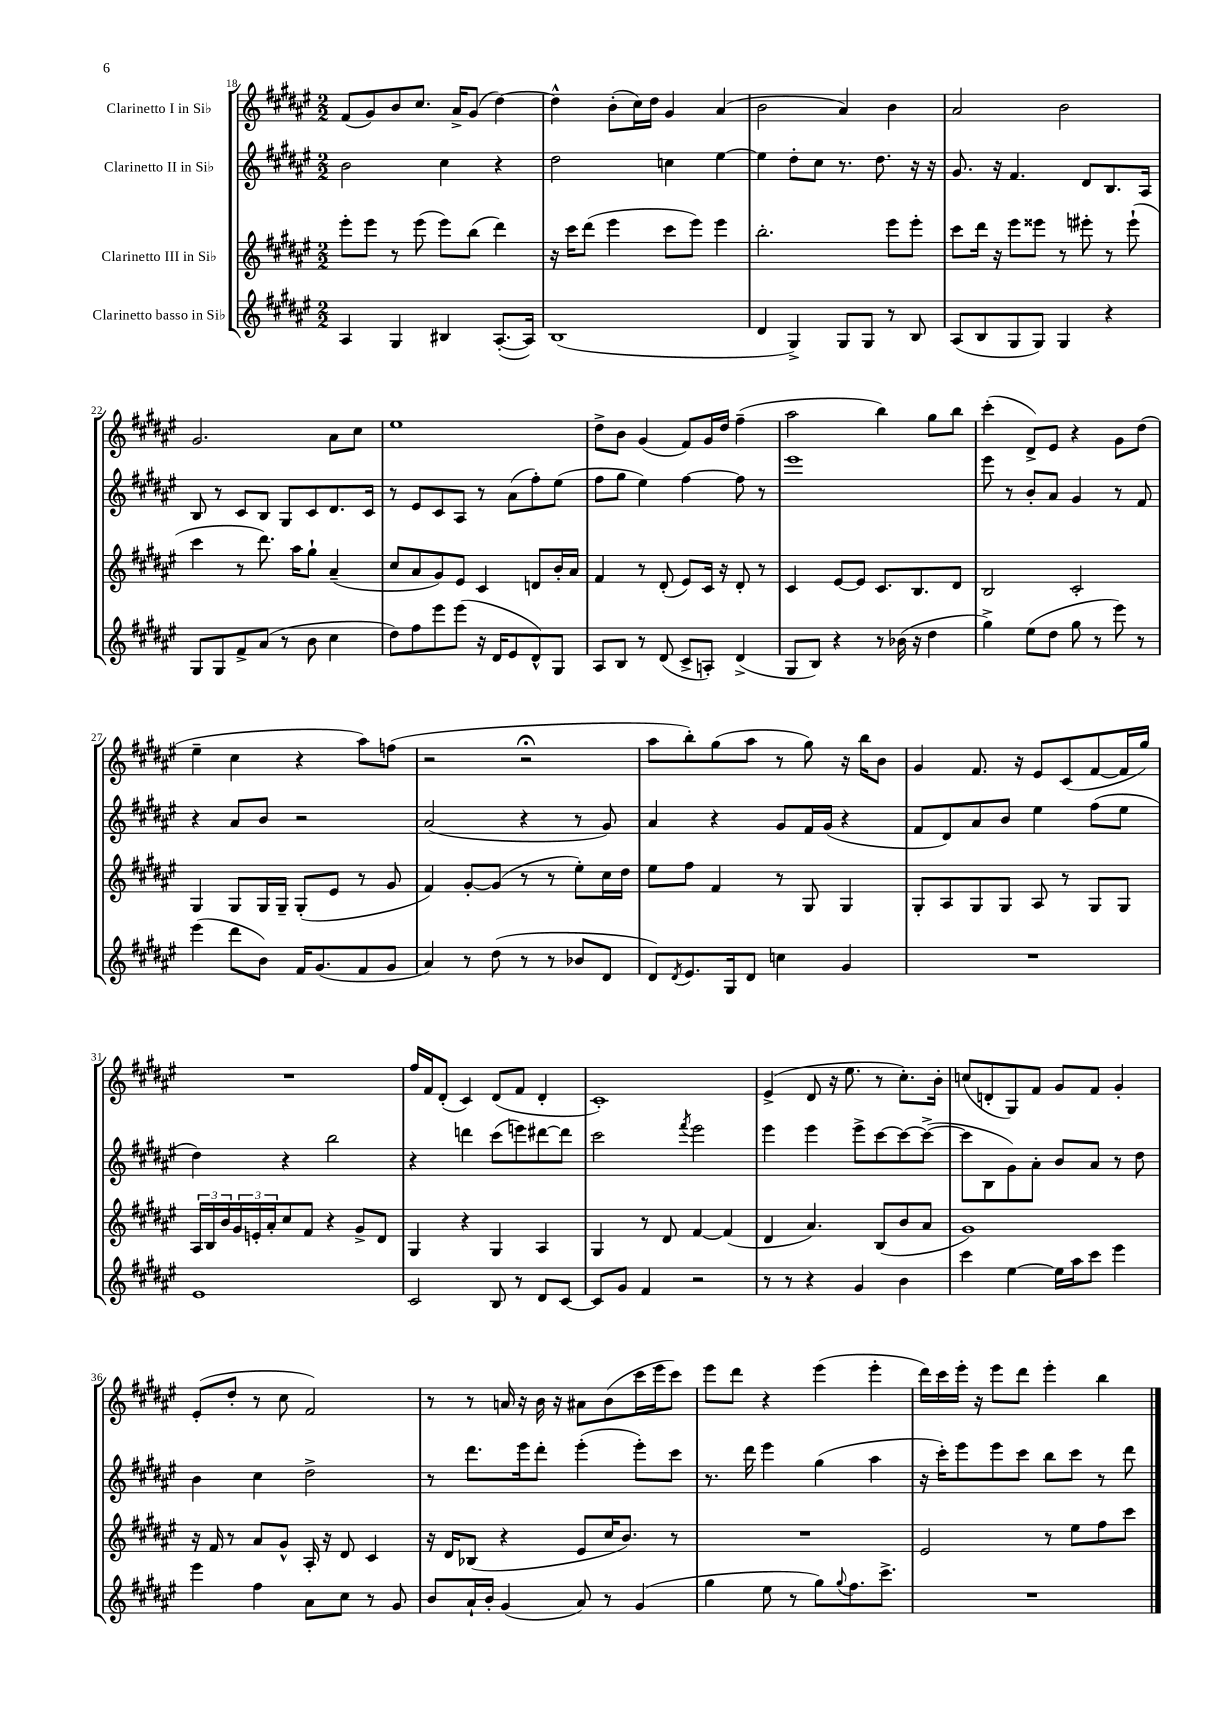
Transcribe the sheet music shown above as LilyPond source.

<<
\new StaffGroup <<
\new Staff = "s0" \with { instrumentName = "Clarinetto I in Sib" } {
    \clef treble \key fis \major \numericTimeSignature \time 2/2
    fis'8( gis'8) b'8 cis''8. ais'16-> gis'8( dis''4~) |
    dis''4-^ b'8-.( cis''16) dis''16 gis'4 ais'4( |
    b'2 ais'4) b'4 |
    ais'2 b'2 |
    gis'2. ais'8 cis''8 |
    eis''1 |
    dis''8-> b'8 gis'4( fis'8) gis'16 dis''16 fis''4--( |
    ais''2 b''4) gis''8 b''8 |
    cis'''4-.( dis'8->) eis'8 r4 gis'8 dis''8( |
    eis''4-- cis''4 r4 ais''8) f''8( |
    r2 r2\fermata |
    ais''8 b''8-.) gis''8( ais''8 r8 gis''8) r16 b''16 b'8 |
    gis'4 fis'8. r16 eis'8 cis'8( fis'8~ fis'16 gis''16) |
    R1 |
    fis''16 fis'16 dis'8-.( cis'4) dis'8( fis'8 dis'4-. |
    cis'1-.) |
    eis'4->( dis'8 r16 eis''8. r8 cis''8.-.) b'16-. |
    c''8( d'8-. gis8) fis'8 gis'8 fis'8 gis'4-. |
    eis'8-.( dis''8-. r8 cis''8 fis'2) |
    r8 r8 a'16 r16 b'16 r16 ais'8 b'8( cis'''16 eis'''16 cis'''8) |
    eis'''8 dis'''8 r4 eis'''4( eis'''4-. |
    dis'''16) cis'''16 eis'''16-. r16 eis'''8 dis'''8 eis'''4-. b''4 \bar "|." |
}
\new Staff = "s1" \with { instrumentName = "Clarinetto II in Sib" } {
    \clef treble \key fis \major \numericTimeSignature \time 2/2
    b'2 cis''4 r4 |
    dis''2 c''4 eis''4~ |
    eis''4 dis''8-. cis''8 r8. dis''8. r16 r16 |
    gis'8. r16 fis'4. dis'8 b8. ais16 |
    b8 r8 cis'8 b8 gis8 cis'8 dis'8. cis'16 |
    r8 eis'8 cis'8 ais8 r8 ais'8( fis''8-.) eis''8( |
    fis''8 gis''8 eis''4) fis''4~ fis''8 r8 |
    eis'''1 |
    eis'''8 r8 b'8-. ais'8 gis'4 r8 fis'8 |
    r4 ais'8 b'8 r2 |
    ais'2( r4 r8 gis'8) |
    ais'4 r4 gis'8 fis'16 gis'16( r4 |
    fis'8 dis'8) ais'8 b'8 eis''4 fis''8( eis''8 |
    dis''4) r4 b''2 |
    r4 d'''4 cis'''8( e'''8) dis'''8~ dis'''8 |
    cis'''2 \acciaccatura { fis'''8 } eis'''2 |
    eis'''4 eis'''4 eis'''8-> cis'''8~ cis'''8~ cis'''8~->( |
    cis'''8 b8 gis'8) ais'8-. b'8 ais'8 r8 dis''8 |
    b'4 cis''4 dis''2-> |
    r8 dis'''8. eis'''16 dis'''8-. eis'''4-.( eis'''8-.) cis'''8 |
    r8. dis'''16 eis'''4 gis''4( ais''4 |
    r16 cis'''16-.) eis'''8 eis'''8 cis'''8 b''8 cis'''8 r8 dis'''8 \bar "|." |
}
\new Staff = "s2" \with { instrumentName = "Clarinetto III in Sib" } {
    \clef treble \key fis \major \numericTimeSignature \time 2/2
    eis'''8-. eis'''8 r8 eis'''8( eis'''8) b''8( dis'''4) |
    r16 cis'''16 dis'''8( eis'''4 cis'''8 eis'''8) eis'''4 |
    b''2.-. eis'''8 eis'''8-. |
    cis'''8 dis'''16 r16 eis'''8 eisis'''8 r8 eis'''8-. r8 eis'''8-!( |
    cis'''4 r8 dis'''8.) ais''16 gis''8-! ais'4--( |
    cis''8 ais'8 gis'8) eis'8 cis'4 d'8 b'16-. ais'16 |
    fis'4 r8 dis'8-.( eis'8) cis'16 r16 dis'8-. r8 |
    cis'4 eis'8~ eis'8 cis'8. b8. dis'8 |
    b2 cis'2-. |
    gis4 gis8 gis16 gis16-- gis8-.( eis'8 r8 gis'8 |
    fis'4) gis'8~-. gis'8( r8 r8 eis''8-.) cis''16 dis''16 |
    eis''8 fis''8 fis'4 r8 gis8 gis4 |
    gis8-. ais8 gis8 gis8 ais8 r8 gis8 gis8 |
    \tuplet 3/2 { ais16 b16 b'16 } \tuplet 3/2 { gis'16 e'16-. ais'16-. } cis''8 fis'8 r4 gis'8-> dis'8 |
    gis4 r4 gis4 ais4 |
    gis4 r8 dis'8 fis'4~ fis'4( |
    dis'4 ais'4.) b8( b'8 ais'8 |
    gis'1) |
    r16 fis'16 r8 ais'8 gis'8-^ ais16-. r16 dis'8 cis'4 |
    r16 dis'16 bes8( r4 eis'8 cis''16 b'8.) r8 |
    R1 |
    eis'2 r8 eis''8 fis''8 cis'''8 \bar "|." |
}
\new Staff = "s3" \with { instrumentName = "Clarinetto basso in Sib" } {
    \clef treble \key fis \major \numericTimeSignature \time 2/2
    ais4 gis4 bis4 ais8.~-.( ais16) |
    b1( |
    dis'4 gis4->) gis8 gis8 r8 b8 |
    ais8( b8 gis8 gis8) gis4 r4 |
    gis8 gis8 fis'8-> ais'8( r8 b'8 cis''4 |
    dis''8) fis''8 eis'''8 eis'''8( r16 dis'16 eis'8 dis'8-^) gis8 |
    ais8 b8 r8 dis'8( cis'8-> a8-.) dis'4->( |
    gis8 b8) r4 r8 bes'16( r16 dis''4 |
    gis''4->) eis''8( dis''8 gis''8 r8 eis'''8) r8 |
    eis'''4( dis'''8 b'8) fis'16 gis'8.( fis'8 gis'8 |
    ais'4) r8 dis''8( r8 r8 bes'8 dis'8 |
    dis'8) \acciaccatura { dis'8 } eis'8. gis16 dis'8 c''4 gis'4 |
    R1 |
    eis'1 |
    cis'2 b8 r8 dis'8 cis'8~ |
    cis'8 gis'8 fis'4 r2 |
    r8 r8 r4 gis'4 b'4 |
    cis'''4 eis''4~ eis''16 ais''16 cis'''8 eis'''4 |
    eis'''4 fis''4 ais'8 cis''8 r8 gis'8 |
    b'8 ais'16-! b'16-. gis'4( ais'8) r8 gis'4( |
    gis''4 eis''8 r8 gis''8) \appoggiatura { gis''8 } fis''8. cis'''8.-> |
    R1 \bar "|." |
}
>>
>>
\layout { \context { \Score currentBarNumber = #18 } }
